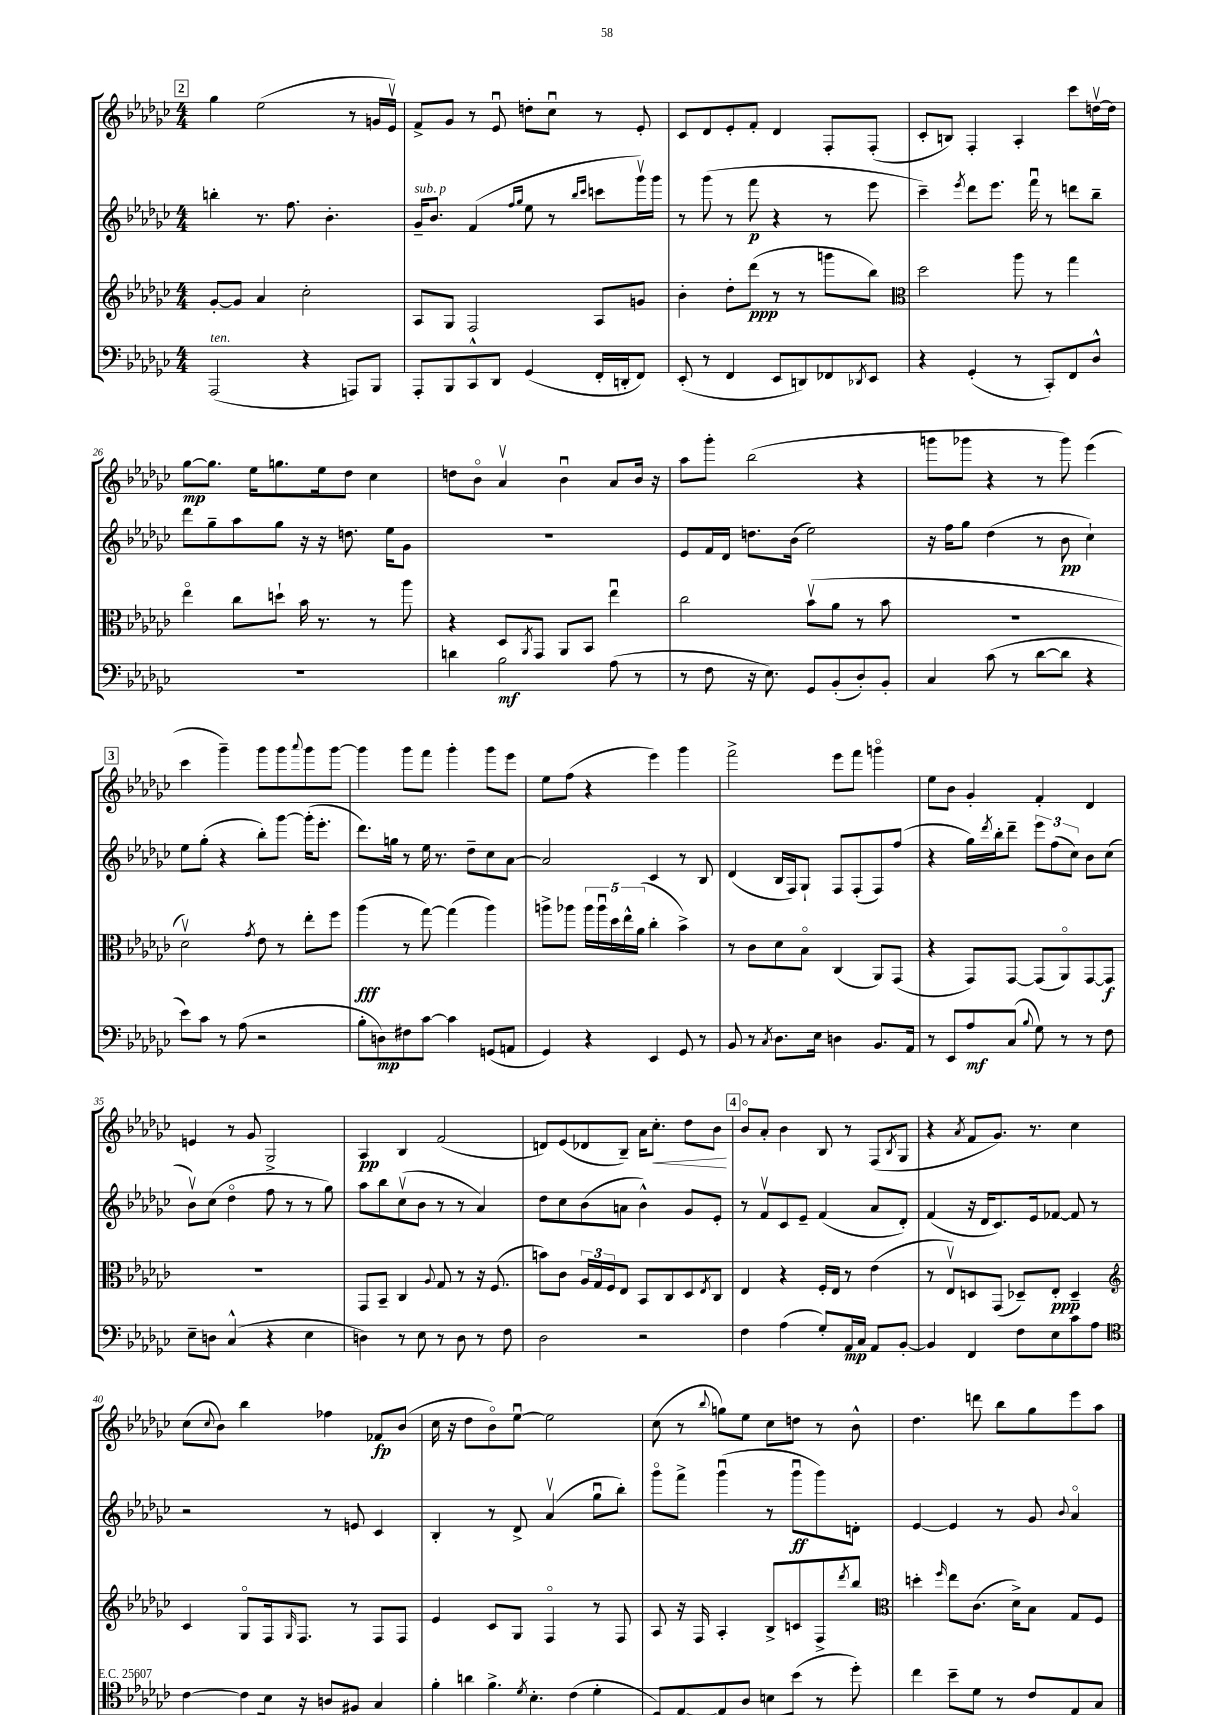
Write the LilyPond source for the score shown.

<<
\new StaffGroup <<
\new Staff = "s0" {
    \clef treble \key ges \major \numericTimeSignature \time 4/4
    \mark \markup { \box "2" } ges''4 ees''2( r8 g'16 ees'16\upbow) |
    f'8-> ges'8 r8 ees'8\downbow d''8-. ces''8\downbow r8 ees'8-. |
    ces'8 des'8 ees'8-. f'8-. des'4 f8-. f8-.( |
    ces'8-. b8) f4-. aes4-. ces'''8 d''16~\upbow d''16 |
    ges''8~\mp ges''8. ees''16 g''8. ees''16 des''8 ces''4 |
    d''8 bes'8\flageolet aes'4\upbow bes'4\downbow aes'8 bes'16 r16 |
    aes''8 ges'''8-. bes''2( r4 |
    g'''8 ges'''8 r4 r8 ges'''8) ees'''4( |
    \mark \markup { \box "3" } ces'''4 ges'''4--) ges'''8 ges'''8 \appoggiatura { aes'''8 } ges'''8 ges'''8~ |
    ges'''4 ges'''8 f'''8 ges'''4-. ges'''8 ees'''8 |
    ees''8 f''8( r4 ees'''4) ges'''4 |
    f'''2-> ees'''8 f'''8 g'''4\flageolet |
    ees''8 bes'8 ges'4-. f'4-. des'4 |
    e'4 r8 ges'8 ges2-> |
    aes4\pp bes4 f'2( |
    d'8) ees'8( des'8 bes8--) aes'16 ces''8.-.\< des''8 bes'8\! |
    \mark \markup { \box "4" } bes'8\flageolet aes'8-. bes'4 bes8 r8 f8( \acciaccatura { bes8 } ges8 |
    r4 \acciaccatura { aes'8 } f'8 ges'8.) r8. ces''4 |
    ces''8( \appoggiatura { ces''8 } bes'8) bes''4 fes''4 fes'8\fp bes'8( |
    ces''16 r16 des''8 bes'8\flageolet) ees''8~\downbow ees''2 |
    ces''8( r8 \appoggiatura { bes''8 } g''8) ees''8 ces''8 d''8 r8 bes'8-^ |
    des''4. d'''8 bes''8 ges''8 ees'''8 aes''8 \bar "|." |
}
\new Staff = "s1" {
    \clef treble \key ges \major \numericTimeSignature \time 4/4
    \mark \markup { \box "2" } b''4-. r8. f''8. bes'4.-. |
    ges'16--^\markup { \italic "sub. p" } bes'8. f'4( \grace { f''16 ges''16 } ees''8 r8 \grace { bes''16 ces'''16 } c'''8 ges'''16\upbow) ges'''16 |
    r8 ges'''8( r8 f'''8\p r4 r8 ees'''8 |
    ces'''4--) \acciaccatura { ees'''8 } des'''8 ees'''8. f'''16\downbow r8 d'''8 bes''8-- |
    des'''8 ges''8-- aes''8 ges''8 r16 r16 d''8. ees''16 ges'8 |
    R1 |
    ees'8 f'16 des'16 d''8. bes'16( ees''2) |
    r16 f''16 ges''8 des''4( r8 bes'8\pp ces''4-!) |
    \mark \markup { \box "3" } ees''8 ges''8-.( r4 bes''8-.) ges'''8~ ges'''16-.( ees'''8.-. |
    des'''8.) g''16 r8 ees''16 r8. des''8-- ces''8 aes'8~ |
    aes'2 ces'4 r8 bes8 |
    des'4( bes16 f16) ges8-! f8 f8-.( f8) f''8( |
    r4 ges''16) \acciaccatura { des'''8 } bes''16-. des'''8-- \tuplet 3/2 { ees'''8 f''8( ces''8) } bes'8 ces''8( |
    bes'8\upbow) ces''8( des''4\flageolet f''8 r8 r8 ges''8) |
    aes''8 bes''8 ces''8\upbow( bes'8 r8 r8 aes'4) |
    des''8 ces''8 bes'8( a'8 bes'4-^) ges'8 ees'8-. |
    \mark \markup { \box "4" } r8 f'8\upbow ces'8 ees'8-- f'4( aes'8 des'8-.) |
    f'4( r16 des'16 ces'8.) ees'16 fes'8~ fes'8 r8 |
    r2 r8 e'8 ces'4 |
    bes4-. r8 des'8-> aes'4\upbow( ges''8\downbow bes''8-.) |
    ges'''8\flageolet f'''8-> ges'''4\downbow( r8 ges'''8\downbow\ff ges'''8) d'8-. |
    ees'4~ ees'4 r8 ges'8 \appoggiatura { bes'8 } aes'4\flageolet \bar "|." |
}
\new Staff = "s2" {
    \clef treble \key ges \major \numericTimeSignature \time 4/4
    \mark \markup { \box "2" } ges'8~-. ges'8 aes'4 ces''2-. |
    aes8 ges8 f2 aes8 g'8 |
    bes'4-. des''8-. des'''8\ppp( r8 r8 g'''8 bes''8) |
    \clef alto des''2 aes''8 r8 ges''4 |
    ees''4\flageolet ces''8 d''8-! bes'16 r8. r8 aes''8 |
    r4 des8 \acciaccatura { aes,8 } ges,8 aes,8 bes,8 ees''4\downbow |
    ces''2 bes'8\upbow( aes'8 r8 bes'8 |
    R1 |
    \mark \markup { \box "3" } des'2\upbow) \acciaccatura { ges'8 } ees'8 r8 ees''8-. f''8 |
    aes''4\fff( r8 ges''8~) ges''4( aes''4) |
    a''8-> aes''8 \tuplet 5/4 { aes''16 aes''16\downbow des''16 ees''16-^ aes'16( } ces''4-. bes'4->) |
    r8 ces'8 des'8 bes8\flageolet ces4( aes,8) ges,8( |
    r4 ges,8) ges,8~ ges,8( aes,8\flageolet) ges,8~ ges,8\f |
    R1 |
    ges,8 bes,8-- ces4 \appoggiatura { aes8 } ges8 r8 r16 f8.( |
    b'8) ces'8 \tuplet 3/2 { aes16 ges16 f16 } ees8 bes,8 ces8 des8 \acciaccatura { ees8 } ces8 |
    \mark \markup { \box "4" } ees4 r4 f16-. ees16 r8 ees'4( |
    r8 ees8\upbow) d8 ges,8( des8--) ees8-.\ppp des4-- |
    \clef treble ces'4 ges8\flageolet f16 \grace { ges16 } f8. r8 f8 f8 |
    ees'4 ces'8 ges8 f4\flageolet r8 f8 |
    aes8 r16 f16 aes4-. bes8-> c'8 f8-> \acciaccatura { des'''8 } bes''8 |
    \clef alto d''4-. \grace { f''16 } ees''8 ces'8.( des'16->) bes8 ges8 f8 \bar "|." |
}
\new Staff = "s3" {
    \clef bass \key ges \major \numericTimeSignature \time 4/4
    \mark \markup { \box "2" } aes,,2^\markup { \italic "ten." }( r4 a,,8) bes,,8 |
    aes,,8-. bes,,8 ces,8-^ des,8 ges,4( f,16-. d,16-. f,8) |
    ees,8-.( r8 f,4 ees,8 d,8) fes,8 \acciaccatura { des,8 } ees,8 |
    r4 ges,4-.( r8 ces,8-.) f,8 des8-^ |
    R1 |
    d'4 bes2\mf aes8( r8 |
    r8 f8 r16 ees8.) ges,8 bes,8-.( des8-.) bes,8-. |
    ces4 ces'8( r8 des'8~ des'8 r4 |
    \mark \markup { \box "3" } ees'8) ces'8 r8 aes8( r2 |
    bes8-. d8\mp) fis8 ces'8~ ces'4 g,8( a,8 |
    ges,4) r4 ees,4 ges,8 r8 |
    bes,8 r8 \acciaccatura { ces8 } des8. ees16 d4 bes,8. aes,16 |
    r8 ees,8 aes8\mf ces8( \appoggiatura { bes8 } ges8) r8 r8 f8 |
    ees8-- d8 ces4-^( r4 ees4 |
    d4) r8 ees8 r8 d8 r8 f8 |
    des2 r2 |
    \mark \markup { \box "4" } f4 aes4( ges8-.) aes,16\mp ces16 aes,8 bes,8~-. |
    bes,4 f,4 f8 ees8 ces'8 aes8 |
    \clef tenor ces'4~ ces'8 bes16 r16 a8 fis8 ges4 |
    f'8-.\sfz a'8 f'8.-> \acciaccatura { des'8 } bes8.-. ces'8( des'4-. |
    des8-.) ees8~( ees8) aes8 b8 bes'8( r8 des''8-.) |
    ces''4 bes'8-- des'8 r8 ces'8\fff ees8-. ges8 \bar "|." |
}
>>
>>
\layout { \context { \Score currentBarNumber = #22 } }
